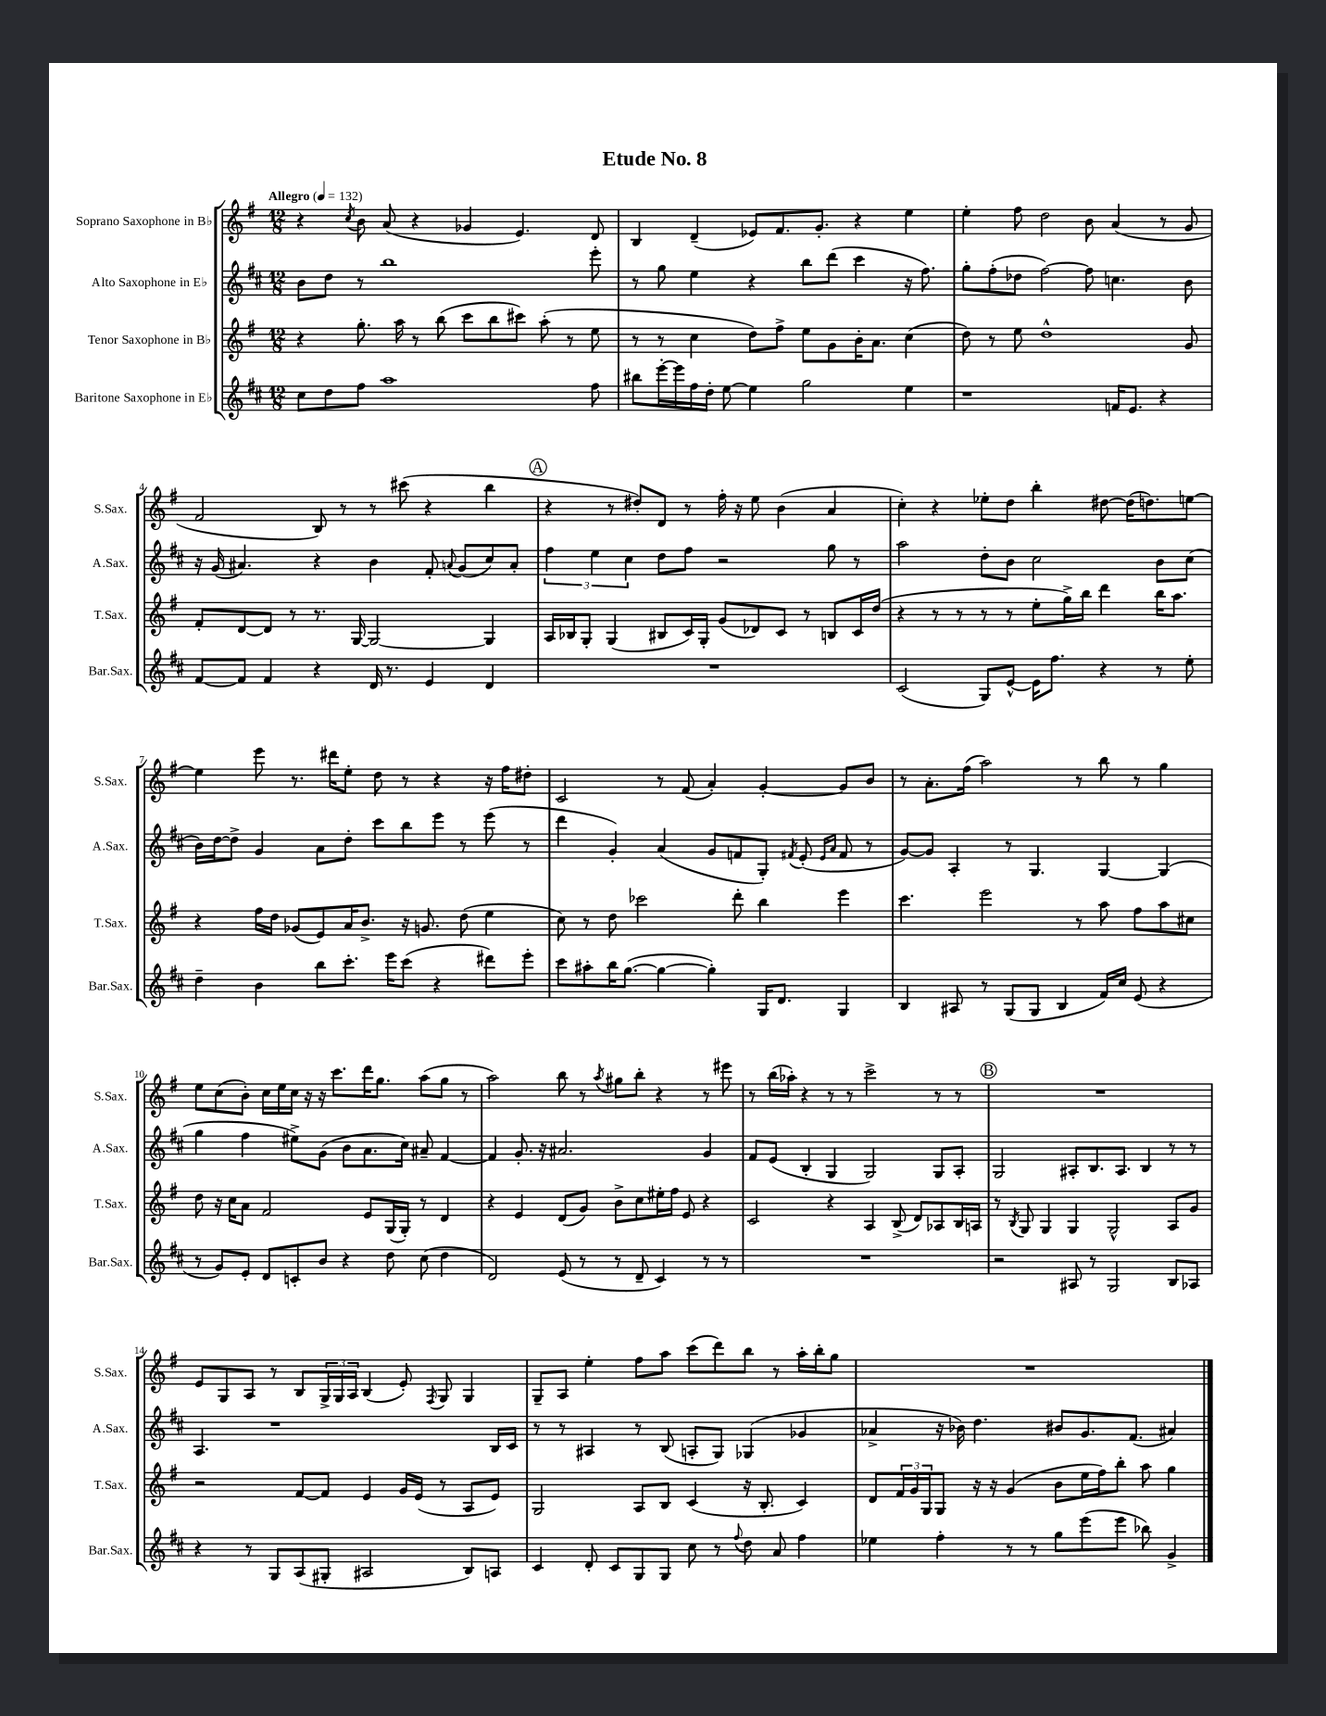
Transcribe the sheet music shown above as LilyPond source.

\header { title = "Etude No. 8" }
<<
\new StaffGroup <<
\new Staff = "s0" \with { instrumentName = "Soprano Saxophone in Bb" shortInstrumentName = "S.Sax." } {
    \clef treble \key g \major \numericTimeSignature \time 12/8 \tempo "Allegro" 4 = 132
    r4 \acciaccatura { c''8 } b'8 a'8( r4 ges'4 e'4.) d'8 |
    b4 d'4--( ees'8) fis'8. g'8.-. r4 e''4 |
    e''4-. fis''8 d''2 b'8 a'4( r8 g'8 |
    fis'2 b8) r8 r8 cis'''8( r4 b''4 |
    \mark \markup { \circle "A" } r4 r8 dis''8-.) d'8 r8 fis''16-. r16 e''8 b'4( a'4 |
    c''4-.) r4 ees''8-. d''8 b''4-. dis''8~ dis''16( d''8.) e''8~ |
    e''4 e'''8 r8. dis'''16 e''8-. d''8 r8 r4 r16 fis''16 dis''8-. |
    c'2 r8 fis'8( a'4-.) g'4~-. g'8 b'8 |
    r8 a'8.-. fis''16( a''2) r8 b''8 r8 g''4 |
    e''8 c''8( b'8-.) c''16 e''16 c''16 r16 r16 c'''8. d'''16 g''8. a''8( g''8 r8 |
    a''2) b''8 r8 \acciaccatura { a''8 } gis''8 b''8-. r4 r8 eis'''8 |
    r8 b''16( aes''16-.) r4 r8 r8 c'''2-> r8 r8 |
    \mark \markup { \circle "B" } R1. |
    e'8 g8 a8 r8 b8 \tuplet 3/2 { g16-> g16 a16 } b4( e'8-.) \acciaccatura { fis8 } g8 g4 |
    g8-- a8 e''4-. fis''8 a''8 c'''8( d'''8) b''8 r8 a''16-. b''16-. g''8 |
    R1. \bar "|." |
}
\new Staff = "s1" \with { instrumentName = "Alto Saxophone in Eb" shortInstrumentName = "A.Sax." } {
    \clef treble \key d \major \numericTimeSignature \time 12/8
    b'8 d''8 r8 b''1 e'''8-. |
    r8 g''8 e''4 r4 b''8 d'''8( cis'''4 r16 fis''8.) |
    g''8-. fis''8-.( des''8 fis''2~) fis''8 c''4. b'8 |
    r16 g'16( ais'4.) r4 b'4 fis'8-. \appoggiatura { a'8 } g'8( cis''8) a'8-. |
    \mark \markup { \circle "A" } \tuplet 3/2 { fis''4 e''4 cis''4 } d''8 fis''8 r2 g''8 r8 |
    a''2 d''8-. b'8 cis''2 b'8 cis''8( |
    b'16) d''16~ d''8-> g'4 a'8 d''8-. cis'''8 b''8 e'''8 r8 e'''8( r8 |
    d'''4 g'4-.) a'4( g'8 f'8 g8-.) \acciaccatura { fis'8 } e'8-.( \grace { e'16 a'16 } fis'8 r8 |
    g'8~) g'8 a4-. r8 g4. g4~ g4( |
    g''4 fis''4 eis''8->) g'8( b'8 a'8. cis''16) ais'8-- fis'4~ |
    fis'4 g'8.-. r16 ais'2. g'4 |
    fis'8 e'8( b4-. g4 g2) g8 a8-. |
    \mark \markup { \circle "B" } g2 ais8-. b8. ais8. b4 r8 r8 |
    a4. r1 b16 cis'16 |
    r8 r8 ais4 r8 b8( a8-. g8) ges4( ges'4 |
    aes'4-> r16 bes'16) d''4. bis'8 g'8. fis'8.( ais'4) \bar "|." |
}
\new Staff = "s2" \with { instrumentName = "Tenor Saxophone in Bb" shortInstrumentName = "T.Sax." } {
    \clef treble \key g \major \numericTimeSignature \time 12/8
    r4 g''8.-. a''16 r8 b''8( c'''8 b''8 cis'''8) a''8-.( r8 e''8 |
    r8 r8 c''4 d''8) fis''8-> e''8 g'8 b'16-. a'8. c''4( |
    d''8) r8 e''8 d''1-^ g'8 |
    fis'8-. d'8~ d'8 r8 r8. g16~ g2~ g4 |
    \mark \markup { \circle "A" } a16 bes16 g8-. g4( bis8 c'16) g16-. g'8( des'8) c'8 r8 b8 c'16 d''16( |
    r4 r8 r8 r8 r8 e''8-. g''16->) b''16 d'''4 b''16 a''8. |
    r4 fis''16 d''16 ges'8( e'8) a'16 b'8.-> r16 g'8. d''8( e''4 |
    c''8) r8 d''8 ces'''2 d'''8-. b''4 e'''4 |
    c'''4. e'''2 r8 a''8 fis''8 a''8 cis''8 |
    d''8 r16 c''16 a'8 fis'2 e'8 g16( g16-.) r8 d'4 |
    r4 e'4 d'8( g'8) b'8-> c''8 eis''16-. fis''16 e'8 r4 |
    c'2 r4 a4 b8->( d'8) aes8 b16 a16 |
    \mark \markup { \circle "B" } r8 \acciaccatura { b8 } g8 g4 g4 g2-^ a8 g'8 |
    r2 fis'8~ fis'8 e'4 g'16 e'16( r8 a8 e'8) |
    g2 a8 b8 c'4( r16 b8.-. c'4) |
    d'8 \tuplet 3/2 { fis'16 g'16 g16 } g8 r16 r16 g'4( b'8 e''16 fis''16) b''8-. a''8 g''4 \bar "|." |
}
\new Staff = "s3" \with { instrumentName = "Baritone Saxophone in Eb" shortInstrumentName = "Bar.Sax." } {
    \clef treble \key d \major \numericTimeSignature \time 12/8
    cis''8 d''8 fis''8 a''1 fis''8 |
    bis''8 e'''16~-. e'''16 fis''16 d''16-. e''8~ e''4 g''2 e''4 |
    r1 f'16 e'8. r4 |
    fis'8~ fis'8 fis'4 r4 d'16 r8. e'4 d'4 |
    \mark \markup { \circle "A" } R1. |
    cis'2( g8) e'8~-^ e'16 fis''8. r4 r8 e''8-. |
    d''4-- b'4 b''8 cis'''8.-. e'''16 cis'''8( r4 dis'''8) e'''8-. |
    cis'''8 ais''8-. b''16 g''8.~( g''4~ g''4-.) g16 d'8. g4 |
    b4 ais8 r8 g8( g8 b4 fis'16) cis''16 e'8( r4 |
    r8 g'8) e'8-. d'8 c'8-. b'8 r4 d''8 cis''8( d''4 |
    d'2) e'8( r8 r8 d'8-- cis'4) r8 r8 |
    R1. |
    \mark \markup { \circle "B" } r2 ais8 r8 g2 b8 aes8 |
    r4 r8 g8 a8( gis8-. ais2 b8) a8 |
    cis'4 d'8-. cis'8 g8 g8 cis''8 r8 \appoggiatura { fis''8 } d''8 a'8 fis''4 |
    ees''4 fis''4-. r8 r8 g''8 e'''8( e'''8 bes''8) g'4-> \bar "|." |
}
>>
>>
